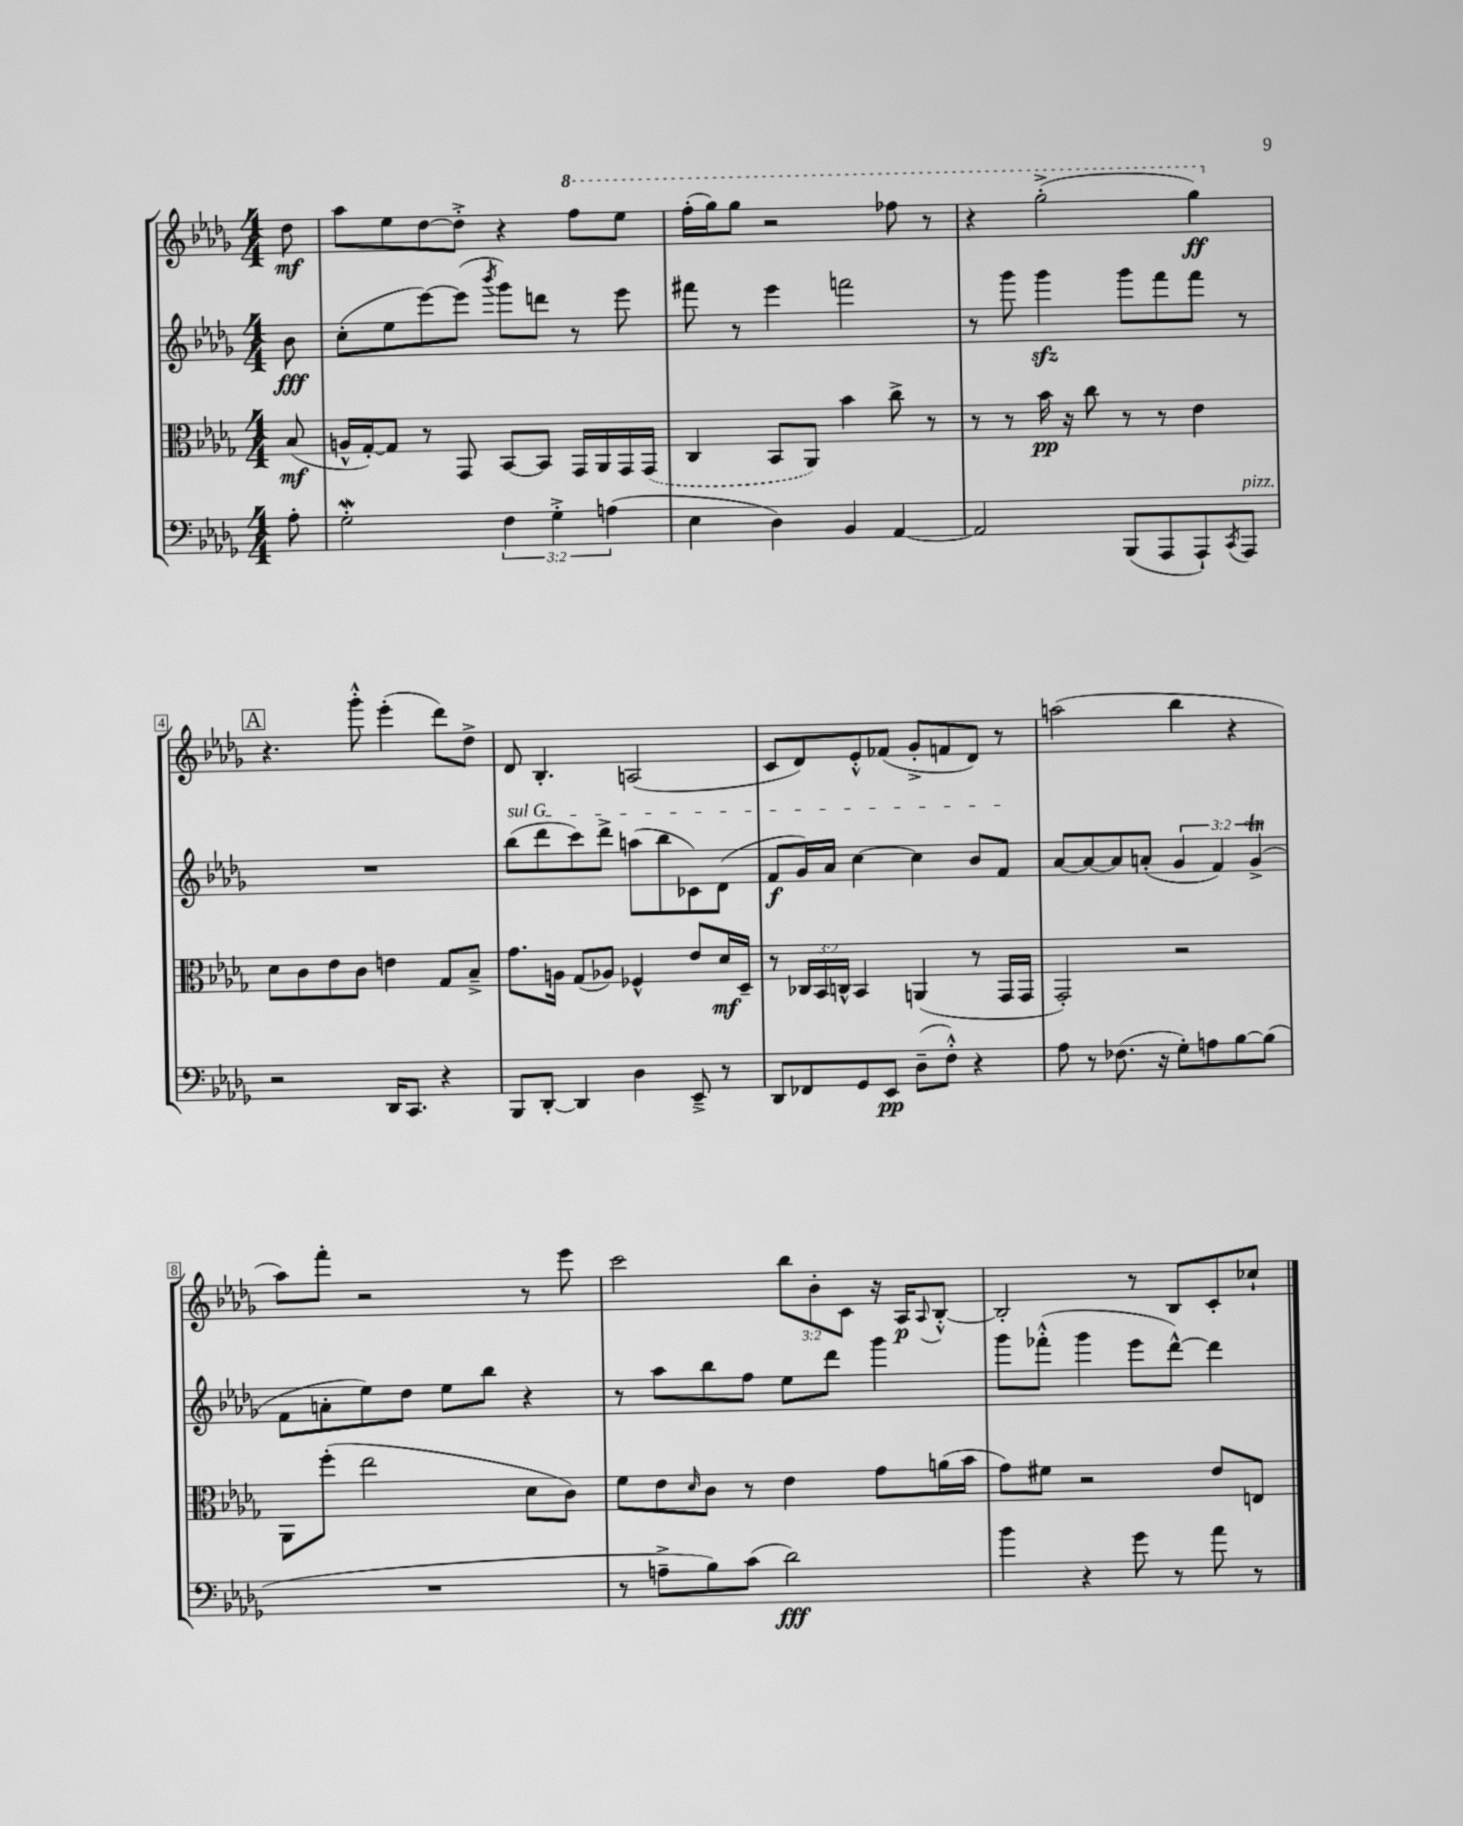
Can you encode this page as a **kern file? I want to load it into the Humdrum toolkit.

**kern	**kern	**kern	**kern
*staff4	*staff3	*staff2	*staff1
*clefF4	*clefC3	*clefG2	*clefG2
*k[b-e-a-d-g-]	*k[b-e-a-d-g-]	*k[b-e-a-d-g-]	*k[b-e-a-d-g-]
*M4/4	*M4/4	*M4/4	*M4/4
8A-'\	(8B-/	8b-\	8dd-\
=	=	=	=
2G-'\	16A^^/LL	(8cc'\L	8aa-\L
.	[16G-'/J)	.	.
.	8G-/]J	8ee-\	8ee-\
.	8r	[8eee-\)	[8dd-\
.	8GG-/	(8eee-\]J	8dd-'^\]J
.	.	8qbbb-/	.
6F\	[8BB-/L	8ggg-\L)	4r
.	8BB-/]J	8ddd\J	.
6G-'^\	.	.	.
.	16GG-/LL	8r	8fff\L
.	16AA-/	.	.
(6A\	.	.	.
.	16GG-/	8eee-\	8eee-\J
.	(16GG-/JJ	.	.
=	=	=	=
4E-\	4C/	8fff#\	(16fff'\LL
.	.	.	16ggg-\J)
.	.	8r	8ggg-\J
4D-\)	8BB-/L	4eee-\	2r
.	8AA-/J)	.	.
4BB-/	4b-\	2fff\	.
[4AA-/	8cc^\	.	8fff-\
.	8r	.	8r
=	=	=	=
2AA-/]	8r	8r	4r
.	8r	8ggg-\	.
.	16b-\	4ggg-\	(2ggg-'^\
.	16r	.	.
.	8cc\	.	.
(8BBB-/L	8r	8ggg-\L	.
8AAA-/	8r	8fff\	.
8AAA-`/)	4e-\	8fff\J	4ggg-\)
8qCC/	.	.	.
8AAA-/J	.	8r	.
=	=	=	=
2r	8d-\L	1r	4.r
.	8c\	.	.
.	8e-\	.	.
.	8c\J	.	8ggg-'^^\
16DD-/LK	4e\	.	(4eee-'\
8.CC/J	.	.	.
4r	8G-/L	.	8ddd-\L)
.	8B-~^/J	.	8dd-^\J
=	=	=	=
8BBB-/L	8.g-\L	(8bb-\L	8d-/
[8DD-'/J	.	8ddd-\	4.B-'/
.	16A\Jk	.	.
4DD-/]	(8G-/L	8ccc\)	.
.	8A-/J)	8ddd-^\J	.
4D-\	4F-^^/	(8aa\L	(2A/
.	.	8bb-\	.
8EE-~^/	8e-/L	8c-\)	.
8r	16d-/L	(8d-\J	.
.	16D-~/JJ	.	.
=	=	=	=
8DD-/L	8r	8f/L	8c/L
8FF-/	24C-/LL	16g-/L)	8d-/)
.	24BB-/	.	.
.	.	16a-/JJ	.
.	24C^^/JJ	.	.
8GG-/	4BB-/	[4cc\	8e-'^^/
8EE-/J	.	.	(8f-/J
(8D-~\L	(4AA/	4cc\]	8g-'^/L
8F'^^\J)	.	.	8f/
4r	8r	8b-/L	8d-/J)
.	16GG-/LL	8f/J	8r
.	16GG-/JJ	.	.
=	=	=	=
8A-\	2GG-'/)	[8a-/L	(2aa\
8r	.	8a-/_	.
(8.F-\	.	8a-/]	.
.	.	(8a'/J	.
16r	.	.	.
8G-'\L)	2r	6g-/	4bb-\
8A\	.	.	.
.	.	6f/)	.
[8B-\	.	.	4r
.	.	(6g-^/	.
(8B-\]J	.	.	.
=	=	=	=
1r	8AA-\L	8f\L	8aa-\L)
.	(8ff'\J	8a'\	8fff'\J
.	2ee-\	8ee-\)	2r
.	.	8dd-\J	.
.	.	8ee-\L	.
.	.	8bb-\J	.
.	8d-\L	4r	8r
.	8c\J)	.	8eee-\
=	=	=	=
8r	8f\L	8r	2ccc\
8A~^\L	8e-\	8aa-\L	.
.	16qqd-/	.	.
8B-\)	8c\J	8bb-\	.
(8c\J	8r	8ff\J	.
2d-\)	4e-\	8ee-\L	12bb-\L
.	.	.	12b-'\
.	.	8ddd-\J	.
.	.	.	12c\J
.	8g-\L	4ggg-\	16r
.	.	.	16A-/LK
.	.	.	8qqA-/
.	(16a\L	.	[8B-'^^/J
.	16b-\JJ	.	.
=	=	=	=
4b-\	8g-\L)	8ggg-\L	2B-'/]
.	8f#\J	(8fff-'^^\J	.
4r	2r	4ggg-\	.
8g-\	.	8eee-\L	8r
8r	.	[8ddd-^^\J)	8B-/L
8a-\	8e-/L	4ddd-\]	8c'/
8r	8E/J	.	8cc-`/J
==	==	==	==
*-	*-	*-	*-
